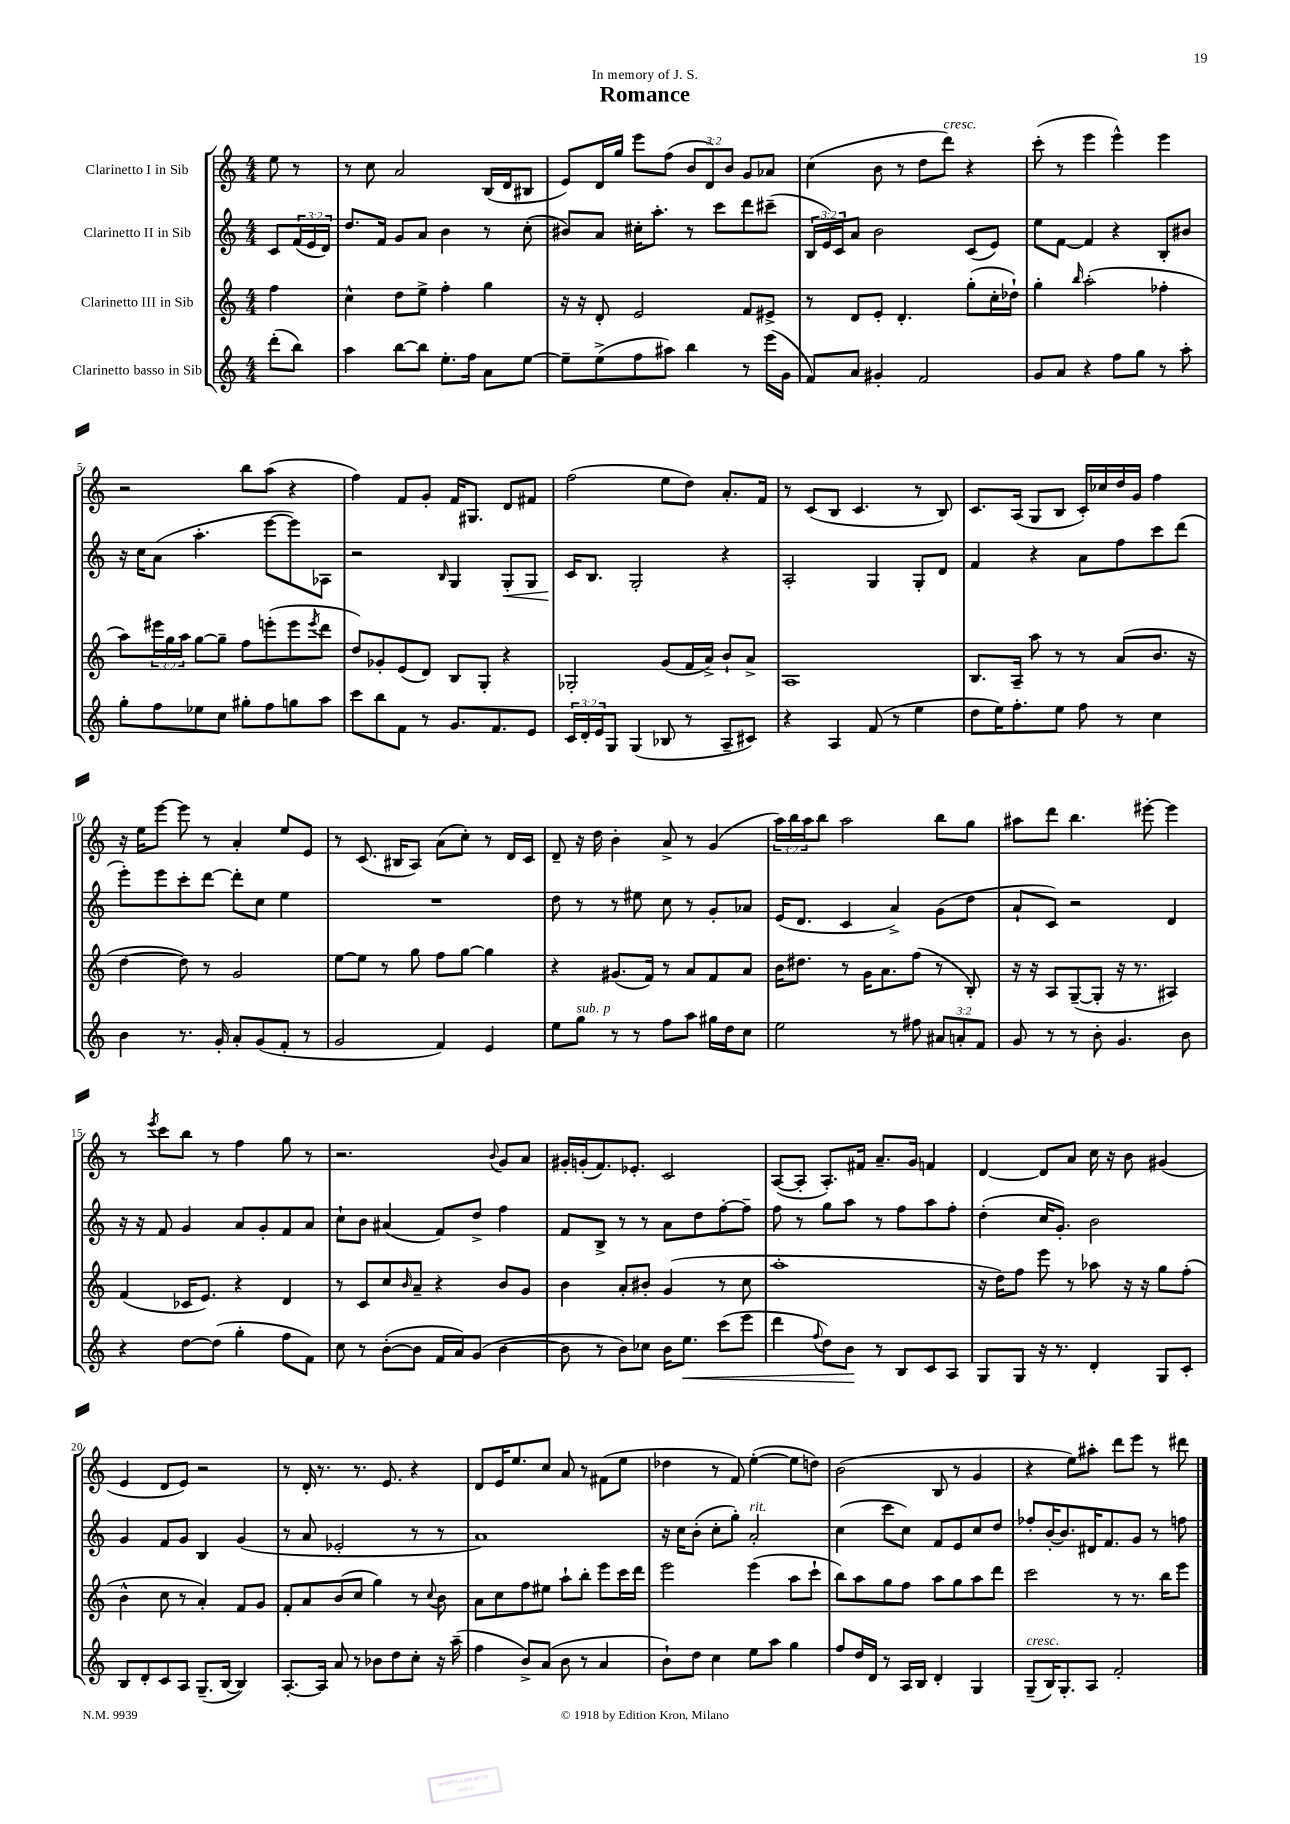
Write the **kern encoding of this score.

**kern	**dynam	**kern	**kern	**dynam	**kern
*part4	*part4	*part3	*part2	*part2	*part1
*staff4	*staff4	*staff3	*staff2	*staff2	*staff1
*I"Clarinetto basso in Sib	*	*I"Clarinetto III in Sib	*I"Clarinetto II in Sib	*	*I"Clarinetto I in Sib
*clefG2	*	*clefG2	*clefG2	*	*clefG2
*k[]	*	*k[]	*k[]	*	*k[]
*M4/4	*	*M4/4	*M4/4	*	*M4/4
=	=	=	=	=	=
(8ddd'\L	.	4ff\	8c/L	.	8ee\
8bb\J)	.	.	(24f/L	.	8r
.	.	.	24e/	.	.
.	.	.	24d/JJ)	.	.
=1	=1	=1	=1	=1	=1
4aa\	.	4cc^^\	8.dd/L	.	8r
.	.	.	.	.	8cc\
.	.	.	16f/Jk	.	.
[8bb\L	.	8dd\L	8g/L	.	2a/
8bb\J]	.	8ee^\J	8a/J	.	.
8.ee'\L	.	4ff'\	4b\	.	.
16ff\Jk	.	.	.	.	.
8a\L	.	4gg\	8r	.	(16B/LL
.	.	.	.	.	16d/J
[8ee\J	.	.	(8cc'\	.	8B#X/J
=2	=2	=2	=2	=2	=2
8ee~\L]	.	16r	8b#X/L)	.	8e/L)
.	.	16r	.	.	.
(8ee^\	.	8d'/	8a/J	.	16d/L
.	.	.	.	.	16gg/JJ
8ff\	.	2e/	16cc#X'\KL	.	8eee\L
.	.	.	8.aa'\J	.	.
8aa#X\J)	.	.	.	.	(8ff\J
4bb\	.	.	8r	.	12b/L
.	.	.	.	.	12d/)
.	.	.	8ccc\L	.	.
.	.	.	.	.	12b/J
8r	.	8f/L	8ddd\	.	8g/L
(16eee\LL	.	8e#X^/J	(8ccc#X~\J	.	8a-X/J
16g\JJ	.	.	.	.	.
=3	=3	=3	=3	=3	=3
8f/L)	.	8r	24B/LL	.	(4cc\
.	.	.	24e/)	.	.
.	.	.	24c/J	.	.
8a/J	.	8d/L	8a/J	.	.
4g#X'/	.	8e'/J	2b\	.	8b\
.	.	4.d'/	.	.	8r
2f/	.	.	.	.	8dd\L
!	!	!	!	!	!LO:TX:a:i:t=cresc.
.	.	.	.	.	8ddd\J)
.	.	(8gg'\L	(8c/L	.	4r
.	.	16cc'\L	8e/J)	.	.
.	.	16dd-X`\JJ)	.	.	.
=4	=4	=4	=4	=4	=4
8g/L	.	4gg'\	8ee\L	.	(8ccc'\
8a/J	.	.	[8f\J	.	8r
.	.	16qqbb/	.	.	.
4r	.	(2aa'\	4f/]	.	4eee\
8ff\L	.	.	4r	.	4eee^^\)
8gg\J	.	.	.	.	.
8r	.	4ff-X'\	8B'/L	.	4eee\
8aa'\	.	.	8b#X/J	.	.
!!LO:LB:g=z
=5	=5	=5	=5	=5	=5
8gg'\L	.	8aa\L)	16r	.	2r
.	.	.	16cc\KL	.	.
8ff\	.	24eee#X\L	(8a\J	.	.
.	.	24gg\	.	.	.
.	.	24aa\JJ	.	.	.
8ee-X\	.	[8gg\L	4.aa'\	.	.
8cc\J	.	8gg~\J]	.	.	.
8gg#X'\L	.	8ff\L	.	.	8bb\L
8ff\	.	(8eeen'\	[8eee\L	.	(8aa\J
8ggn\	.	8eee\	8eee\])	.	4r
.	.	8qeee/	.	.	.
8aa\J	.	8ddd\J	8A-X\J	.	.
=6	=6	=6	=6	=6	=6
8ccc\L	.	8dd/L)	2r	.	4ff\)
8bb\	.	8g-X'/	.	.	.
8f\J	.	(8e/	.	.	8f/L
8r	.	8d/J)	.	.	8g'/J
.	.	.	16qqB/	.	.
8.g/L	.	8B/L	4G/	.	16f/KL
.	.	.	.	.	8.G#X/J
.	.	8G'/J	.	.	.
8.f/	.	.	.	.	.
!	!	!	!	!LO:HP:b	!
.	.	4r	8G'/L	<	8d/L
8e/J	.	.	8G/J	.	8f#X/J
=7	=7	=7	=7	=7	=7
24c/LL	.	2G-X'/	16c/KL	.	(2ff\
24d'/	.	.	.	.	.
.	.	.	8.B/J	[	.
24e/J	.	.	.	.	.
8G/J	.	.	.	.	.
(4G/	.	.	2G'/	.	.
8B-X/	.	(8g/L	.	.	8ee\L
8r	.	16f/L	.	.	8dd\J)
.	.	16a^/JJ)	.	.	.
8A~/L	.	8b`/L	4r	.	8.a'/L
8c#X/J)	.	8a^/J	.	.	.
.	.	.	.	.	16f/Jk
=8	=8	=8	=8	=8	=8
4r	.	1A	2A'/	.	8r
.	.	.	.	.	(8c/L
4A/	.	.	.	.	8B/J
.	.	.	.	.	4.c/
(8f/	.	.	4G/	.	.
8r	.	.	.	.	.
4ee\	.	.	8G'/L	.	8r
.	.	.	8d/J	.	8B/)
=9	=9	=9	=9	=9	=9
8dd\L	.	8.B/L	4f/	.	8.c/L
16ee\K)	.	.	.	.	.
8.ff'\	.	16A~/Jk	.	.	(16A/Jk
.	.	8aa\	4r	.	8G/L
8ee\J	.	8r	.	.	8B/J
8ff\	.	8r	8a\L	.	16c'/LL)
.	.	.	.	.	16cc-X/
8r	.	(8a/L	8ff\	.	16dd/
.	.	.	.	.	16g/JJ
4cc\	.	8.b/J	8ccc\	.	4ff\
.	.	.	(8ddd\J	.	.
.	.	16r	.	.	.
!!LO:LB:g=z
=10	=10	=10	=10	=10	=10
4b\	.	[4dd\	8eee'\L)	.	16r
.	.	.	.	.	16ee\KL
.	.	.	8eee\	.	[8eee\J
8.r	.	8dd\])	8ccc'\	.	8eee\]
.	.	8r	[8ddd\J	.	8r
16g'/	.	.	.	.	.
8a'/L	.	2g/	8ddd'\L]	.	4a'/
(8g/	.	.	8cc\J	.	.
8f'/J	.	.	4ee\	.	8ee/L
8r	.	.	.	.	8e/J
=11	=11	=11	=11	=11	=11
2g/	.	[8ee\L	1r	.	8r
.	.	8ee\J]	.	.	(8.c/
.	.	8r	.	.	.
.	.	.	.	.	16B#X/KL
.	.	8gg\	.	.	8A/J)
4f/)	.	8ff\L	.	.	(8a\L
.	.	[8gg\J	.	.	8cc'\J)
4e/	.	4gg\]	.	.	8r
.	.	.	.	.	16d/LL
.	.	.	.	.	16c/JJ
=12	=12	=12	=12	=12	=12
8ee\L	.	4r	8dd\	.	8d~/
!LO:TX:a:i:t=sub. p	!	!	!	!	!
8gg\J	.	.	8r	.	16r
.	.	.	.	.	16dd\
8r	.	(8.g#X/L	8r	.	4b'\
8r	.	.	8ee#X\	.	.
.	.	16f/Jk)	.	.	.
8ff\L	.	8r	8cc\	.	8a^/
8aa\J	.	8a/L	8r	.	8r
16gg#X\LL	.	8f/	8g'/L	.	(4g/
16dd\J	.	.	.	.	.
8cc\J	.	8a/J	8a-X/J	.	.
=13	=13	=13	=13	=13	=13
2ee\	.	16b\KL	(16e/KL	.	24aa\LL)
.	.	.	.	.	24bb\
.	.	8.dd#X\J	8.d/J	.	.
.	.	.	.	.	24aa\J
.	.	.	.	.	8bb\J
.	.	8r	4c/	.	2aa\
.	.	16g\KL	.	.	.
.	.	8.a\	.	.	.
8r	.	.	4a^/)	.	.
8ff#X\	.	(8ff\J	.	.	.
12a#X/L	.	8r	(8g\L	.	8bb\L
12an'/	.	.	.	.	.
.	.	8B'/)	8dd\J	.	8gg\J
12f/J	.	.	.	.	.
=14	=14	=14	=14	=14	=14
8g/	.	16r	8a`/L	.	8aa#X\L
.	.	16r	.	.	.
8r	.	8A/L	8c/J)	.	8ddd\J
8r	.	([8G~/	2r	.	4.bb\
8b'\	.	8G'/J]	.	.	.
4.g/	.	16r	.	.	.
.	.	8.r	.	.	.
.	.	.	.	.	[8eee#X'\
.	.	4A#X/)	4d/	.	4eee#\]
8b\	.	.	.	.	.
!!LO:LB:g=z
=15	=15	=15	=15	=15	=15
4r	.	(4f/	16r	.	8r
.	.	.	16r	.	.
.	.	.	.	.	8qeee/
.	.	.	8f/	.	8ccc\L
[8dd\L	.	16c-X/KL	4g/	.	8bb\J
.	.	8.e/J)	.	.	.
(8dd\J]	.	.	.	.	8r
4gg'\	.	4r	8a/L	.	4ff\
.	.	.	8g'/	.	.
8ff\L	.	4d/	8f/	.	8gg\
8f\J)	.	.	8a/J	.	8r
=16	=16	=16	=16	=16	=16
8cc\	.	8r	8cc`\L	.	2.r
8r	.	8c/L	8b\J	.	.
([8b'\L	.	8cc/	(4a#X/	.	.
.	.	16qqb/	.	.	.
8b\J]	.	8a~/J	.	.	.
16f/LL	.	4r	8f/L)	.	.
16a/J)	.	.	.	.	.
(8g/J	.	.	8dd^/J	.	.
.	.	.	.	.	8qqb/
[4b\	.	8b/L	4ff\	.	8g/L
.	.	8g/J	.	.	8a/J
=17	=17	=17	=17	=17	=17
8b\]	.	4b\	8f/L	.	16g#X'/LL
.	.	.	.	.	(16gn'/J
8r	.	.	8B^/J	.	8.f/)
8b\L)	.	8a'/L	8r	.	.
.	.	.	.	.	8.e-X'/J
8cc-X\J	.	8b#X'/J	8r	.	.
16b\KL	.	(4g/	8a\L	.	2c/
!	!LO:HP:b	!	!	!	!
8.ee\J	<	.	.	.	.
.	.	.	8dd\	.	.
(8ccc\L	.	8r	[8ff'\	.	.
8eee\J	.	8cc\	8ff~\J]	.	.
=18	=18	=18	=18	=18	=18
4ddd\	.	1aa'	8ff\	.	([8A/L
.	.	.	8r	.	8A'/J]
8qqff/	.	.	.	.	.
8dd\L)	.	.	8gg\L	.	8.A'/L)
8b\J	.	.	8aa\J	.	.
.	.	.	.	.	16f#X/Jk
8r	[	.	8r	.	8.a~/L
8B/L	.	.	8ff\L	.	.
.	.	.	.	.	16g/Jk
8c/	.	.	8aa\	.	4fn/
8A/J	.	.	8ff'\J	.	.
=19	=19	=19	=19	=19	=19
8G/L	.	16r	(4dd'\	.	[4d/
.	.	16dd\KL)	.	.	.
8G/J	.	8ff\J	.	.	.
16r	.	8eee\	16cc/KL	.	8d/L]
8.r	.	.	8.g'/J)	.	.
.	.	8r	.	.	8a/J
4d'/	.	8aa-X\	2b\	.	16cc\
.	.	.	.	.	16r
.	.	16r	.	.	8b\
.	.	16r	.	.	.
8G/L	.	8gg\L	.	.	(4g#X/
8c'/J	.	(8ff'\J	.	.	.
!!LO:LB:g=z
=20	=20	=20	=20	=20	=20
8B/L	.	4b^^\	4g/	.	4e/
8d'/	.	.	.	.	.
8c/	.	8cc\	8f/L	.	8d/L
8A/J	.	8r	8g/J	.	8e/J)
(8.G~/L	.	4a'/)	4B/	.	2r
[16B/Jk	.	.	.	.	.
4B/])	.	8f/L	(4g/	.	.
.	.	8g/J	.	.	.
=21	=21	=21	=21	=21	=21
[8.A'/L	.	8f'/L	8r	.	8r
.	.	8a/	8a/	.	16d'/
16A/Jk]	.	.	.	.	8.r
8a/	.	(8b/	2e-X'/	.	.
8r	.	8cc/J	.	.	8.r
8b-X\L	.	4gg\)	.	.	.
.	.	.	.	.	8.e/
8dd\	.	.	.	.	.
8cc'\J	.	8r	8r	.	4r
.	.	8qqcc/	.	.	.
16r	.	8b\	8r	.	.
(16aa~\	.	.	.	.	.
=22	=22	=22	=22	=22	=22
4ff\	.	8a\L	1a)	.	8d/L
.	.	8cc\	.	.	16e/K
.	.	.	.	.	8.ee/
8b^/L)	.	8ff\	.	.	.
(8a/J	.	8ee#X\J	.	.	8cc/J
8b\	.	8aa`\L	.	.	8a/
8r	.	8bb'\J	.	.	8r
4a/	.	8eee\L	.	.	(8f#X\L
.	.	16ccc\L	.	.	8ee\J
.	.	16ddd\JJ	.	.	.
=23	=23	=23	=23	=23	=23
8b`\L)	.	2eee\	16r	.	4dd-X\
.	.	.	16cc\KL	.	.
8dd\J	.	.	(8b'\J	.	.
4cc\	.	.	8cc'\L	.	8r
.	.	.	8gg'\J)	.	8f/)
!	!	!	!LO:TX:a:i:t=rit.	!	!
8ee\L	.	(4eee\	2a'/	.	([4ee'\
8aa\J	.	.	.	.	.
4gg\	.	8aa\L	.	.	8ee\L]
.	.	8ccc`\J	.	.	8ddn\J)
=24	=24	=24	=24	=24	=24
8ff/L	.	8bb\L)	(4cc\	.	(2b\
16dd/L	.	8aa\	.	.	.
16d/JJ	.	.	.	.	.
8r	.	8gg\	8ccc\L	.	.
16A/LL	.	8ff\J	8cc\J)	.	.
16B/JJ	.	.	.	.	.
4d'/	.	8aa\L	8f/L	.	8B/
.	.	8gg\	8e/	.	8r
4G/	.	8aa\	8cc/	.	4g/
.	.	8ddd\J	8dd/J	.	.
=25	=25	=25	=25	=25	=25
!LO:TX:a:i:t=cresc.	!	!	!	!	!
(8G~/L	.	2ccc\	8ff-X'/L	.	4r
16B/K)	.	.	[16b'/K	.	.
8.G'/	.	.	8.b/]	.	.
.	.	.	.	.	8ee\L)
8A/J	.	.	16d#X/K	.	8aa#X'\J
.	.	.	8.f/	.	.
2f'/	.	8r	.	.	8ddd\L
.	.	8.r	8g/J	.	8eee\J
.	.	.	8r	.	8r
.	.	16bb\KL	.	.	.
.	.	8eee\J	8ffn\	.	8ddd#X\
==	==	==	==	==	==
*-	*-	*-	*-	*-	*-
